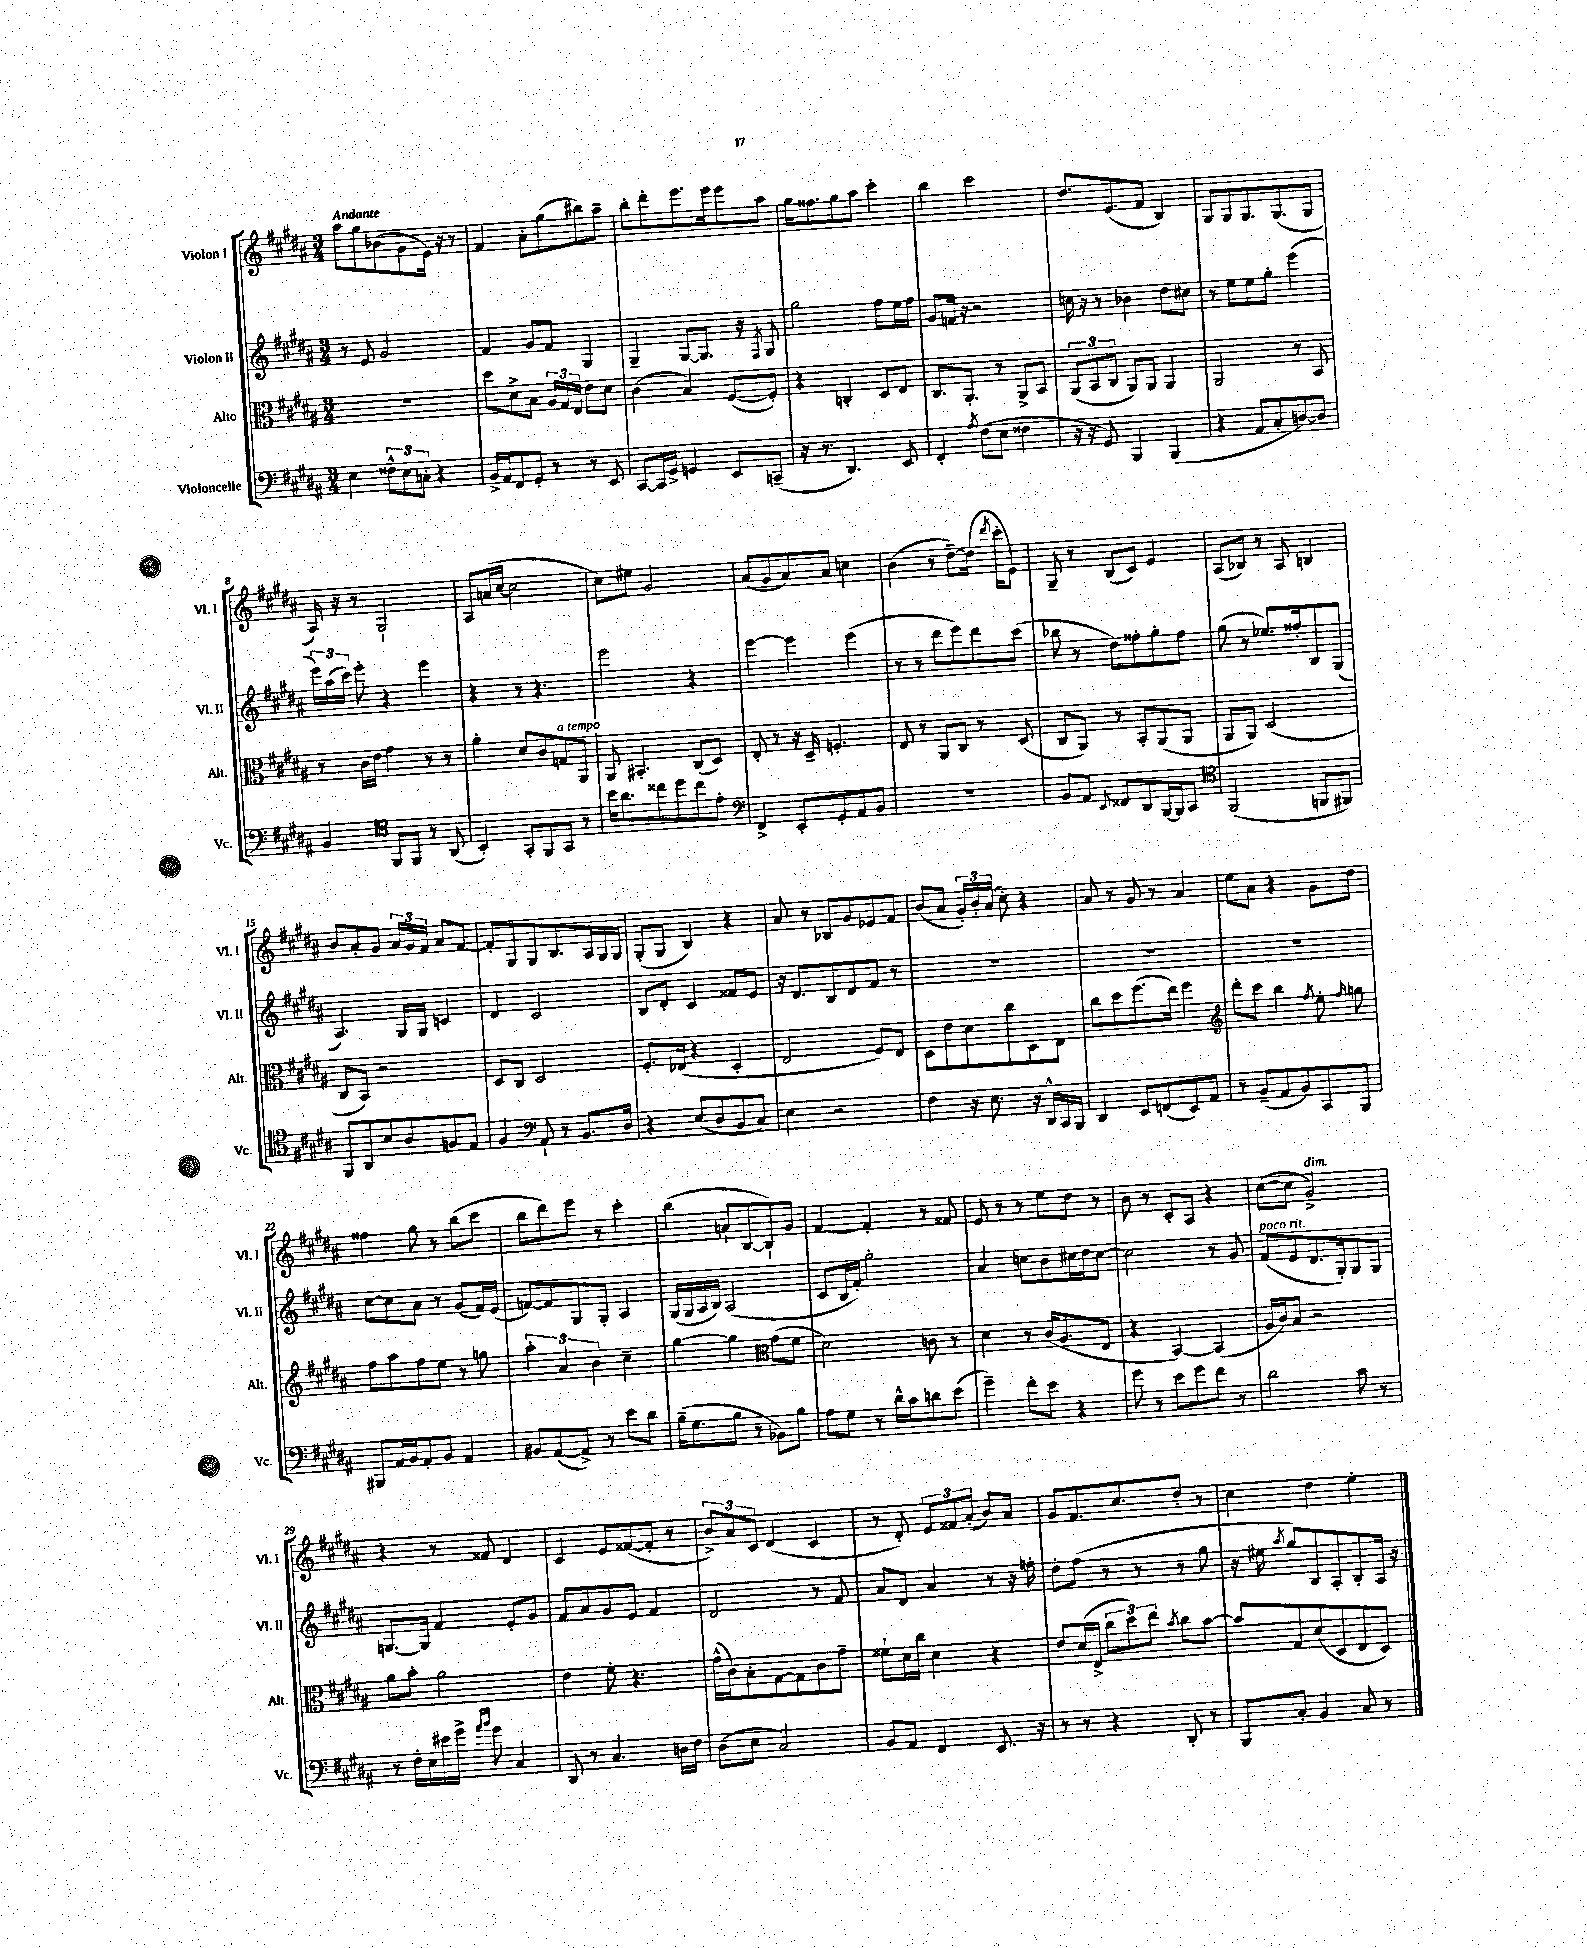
<<
\new StaffGroup <<
\new Staff = "s0" \with { instrumentName = "Violon I" shortInstrumentName = "Vl. I" } {
    \clef treble \key b \major \numericTimeSignature \time 3/4 \tempo "Andante"
    \autoBeamOff ais''8[ gis''8 bes'8( gis'8 e'16]) r16 r8 |
    fis'4 ais'8[-. gis''8( bis''8) ais''8]-- |
    b''8[-. dis'''8-. e'''8. e'''16 e'''8 ais''8] |
    gis''16[ fisis''8. gis''8 ais''8] cis'''4-. |
    b''4 cis'''2 |
    dis''8.[ e'8.( fis'8] b4) |
    gis8[ gis8 gis8. gis8.( gis8] |
    ais16) r16 r8 gis2-! |
    ais8[ a'16( cis''16]~ cis''2 |
    cis''8[) eis''8] gis'2 |
    ais'8[( gis'8 ais'8) ais'8] c''4 |
    b'4( r8 dis''8[~--) dis''16]( \acciaccatura { dis'''8 } cis'''16[-. e'8]) |
    gis8-- r8 b8[( cis'8]) e'4 |
    ais8[( bes8]) r8 ais8 b4 |
    b'8[ ais'8-. gis'8] \tuplet 3/2 { ais'16[ gis'16 fis'16] } ais'8[ fis'8]~ |
    fis'8[-. gis8 gis8 b8. ais16 gis16 gis16] |
    gis8[-.( gis8] b4) r4 |
    ais'8 r8 bes8[ gis'8 ees'8 fis'8] |
    b'8[( ais'8] \tuplet 3/2 { gis'16[-.) b'16-. ais'16]( } cis''8-.) r4 |
    ais'8 r8 gis'8 r8 ais'4 |
    e''8[ ais'8] r4 gis'8[ dis''8] |
    fisis''4 gis''8 r8 b''8[( cis'''8] |
    b''8[ dis'''8) e'''8] r8 cis'''4-. |
    b''4( a'8[-! b8~ b8-!) gis'8] |
    fis'4~ fis'4-. r8 fisis'8 |
    e'8 r8 r8 e''8[ dis''8] r8 |
    b'8 r8 cis'8[-. ais8] r4 |
    cis''8[~( cis''8] gis'2->^\markup { \italic "dim." }) |
    r4 r8 fisis'8 dis'4 |
    cis'4 e'8[ fisis'8~( fisis'8]-. r8 |
    \tuplet 3/2 { b'8[->) ais'8 cis'8] } dis'4( cis'4 |
    r8 dis'8-.) \tuplet 3/2 { e'8[ fisis'8 ais'8]-.( } b'8[) ais'8] |
    gis'8[ fis'8. cis''8. dis''8]-. r8 |
    cis''4 dis''4 e''4-. \bar "|." |
}
\new Staff = "s1" \with { instrumentName = "Violon II" shortInstrumentName = "Vl. II" } {
    \clef treble \key b \major \numericTimeSignature \time 3/4
    \autoBeamOff r8 e'8 gis'2 |
    fis'4 gis'8[ fis'8] gis4 |
    gis4-- gis8[~ gis8.] r16 \acciaccatura { fis8 } gis8 |
    gis''2 fis''8[ e''16 fis''16] |
    gis'8[ f'16] r16 r2 |
    c''16 r16 r8 bes'4 dis''8[ cis''8] |
    r8 e''8[ e''8 gis''8]-. e'''4( |
    \tuplet 3/2 { e'''16[) ais''16( cis'''16]) } e'''8-. r4 e'''4 |
    r4 r8 r4. |
    e'''2 r4 |
    e'''4~ e'''4 e'''4( |
    r8 r8 dis'''8[ e'''8) dis'''8 cis'''8]( |
    bes''8 r8 dis''8[) fisis''8-. gis''8-. fisis''8] |
    gis''8( r8 ees''8.[) fisis''16-. b8 gis8]( |
    ais4.) gis16[ gis16] c'4 |
    dis'4 cis'2 |
    b8[ dis'8]-. cis'4 fisis'8[ e'8] |
    r16 dis'8.[ b8 dis'8 fis'8] r8 |
    R2. |
    R2. |
    R2. |
    cis''8[~ cis''8 ais'8] r8 gis'8[( fis'16) e'16]( |
    f'8[~) f'8 gis8 gis8]-. ais4 |
    gis16[( gis16 ais16 b16]) ais2( |
    cis'8[ b16 fis'16]-.) gis''2-. |
    ais'4 c''8[ b'8 cis''16 dis''16 cis''8]~ |
    cis''2 r8 gis'8 |
    fis'8[^\markup { \italic "poco rit." }( e'8 dis'8. gis16-.) gis8 gis8] |
    g8.[~ g16] fis'4 e'8[-. gis'8] |
    fis'8[ ais'8 gis'8 e'8] fis'4 |
    dis'2 r8 fis'8 |
    ais'8[ dis'8] ais'4 r8 r16 f''16-. |
    dis''8[-. fis''8]( r8 r8 r8 gis''8 |
    r16 eis''16 \acciaccatura { ais''8 } gis''8[) b8 ais8-. b8-. ais16] r16 \bar "|." |
}
\new Staff = "s2" \with { instrumentName = "Alto" shortInstrumentName = "Alt." } {
    \clef alto \key b \major \numericTimeSignature \time 3/4
    \autoBeamOff R2. |
    dis''8[ dis'8-> b8] \tuplet 3/2 { ais16[ gis16 e16] } e'8[ dis'8] |
    cis'4( b4) fis8[~( fis8]-.) |
    r4 c4-. dis8[ e8] |
    cis8.[ ais,8.]-. r8 ais,8[-> b,8] |
    \tuplet 3/2 { ais,8[( b,8 cis8] } ais,8[) ais,8] ais,4 |
    ais,2 r8 b,8 |
    r8 cis'16[ e'16] gis'4 r8 r8 |
    ais'4-. dis'8[ cis'8 g8^\markup { \italic "a tempo" } ais,8] |
    ais,8 bis,4.-. cis8[( dis8]) |
    e8-. r8 r16 dis16-- f4.-. |
    e8 r8 ais,8[ cis8] r8 dis8( |
    cis8[ ais,8]) r8 b,8[-. ais,8( ais,8] |
    ais,8[ ais,8]) dis2( |
    cis8[ b,8]) r2 |
    dis8[ cis8] dis2 |
    fis8.[-. ees16]( r4 dis4-. |
    e2 fis8[) e8] |
    dis8[ e'8 dis'8 cis''8 dis8 e8] |
    cis''8[ dis''8 fis''8.( e''16]) fis''4 |
    \clef treble dis'''8[-. cis'''8] b''4 \acciaccatura { fis''8 } e''8-. \grace { fis''16 } g''8 |
    fis''8[ ais''8 fis''8 e''8] r8 g''8 |
    \tuplet 3/2 { ais''4-. ais'4 b'4 } cis''4-- |
    gis''4~ gis''4 \clef alto gis'8[( fis'8] |
    dis'2) c'8 r8 |
    dis'4 r8 cis'16[( ais8. e8] |
    r4 b,4~) b,4( |
    ais16[ cis'16) b8] r2 |
    ais'8[ b'8]-. ais'2 |
    e'4 fis'8-. r4. |
    gis'16[-^( cis'16) b8-. gis8~ gis8 cis'8 gis'8]-- |
    fisis'8[-! dis'16 cis''16] dis'4 r4 |
    e'8[ dis'16( e16]-> \tuplet 3/2 { cis''8[ dis''8) e''8] } \acciaccatura { b'8 } cis''8[ b'8]~ |
    b'8[ gis8 dis'8( dis8 e8 dis8]) \bar "|." |
}
\new Staff = "s3" \with { instrumentName = "Violoncelle" shortInstrumentName = "Vc." } {
    \clef bass \key b \major \numericTimeSignature \time 3/4
    \autoBeamOff e4 \tuplet 3/2 { fisis8[-^ e8 c8]-. } r4 |
    b,16[-> ais,16 fis,8 gis,8]-. r8 r8 e,8 |
    cis,8[~ cis,16 gis,16]-> g,4 e,8[ c,8]--( |
    r16 r8. dis,4.) e,8 |
    fis,4-. \acciaccatura { ais8 } fis8[( e8] fisis4 |
    r16 r16 gis,8) b,,4 b,,4( |
    r4 ais,8[ cis8-. d8~) d8] |
    b,4 \clef tenor fis,8[ fis,8] r8 ais,8( |
    b,4-.) gis,8[-. fis,8 gis,8] r8 |
    b'16[ ais'8. cisis''8 dis''8 cisis''8 e'8]-. |
    \clef bass fis,4-> e,8[-. gis,8-. ais,8 b,8] |
    R2. |
    b,8[ ais,8] \appoggiatura { e,8 } fisis,8[ dis,8 b,,16~ b,,16 cis,8] |
    \clef tenor fis,2( f,8[ fis,8]) |
    fis,8[ ais,8 b8 ais8 f8 e8] |
    fis4 \clef bass ais,8-! r8 b,8.[ dis16] |
    r4 e8[( dis8 b,8 cis8]) |
    e4 r2 |
    fis4 r16 e8. r16 dis,16[-^ cis,16 b,,16] |
    dis,4 e,8[ f,8( e,8) ais,8] |
    r8 b,8[--( ais,8 b,8) cis,8 b,,8] |
    bis,,8[ ais,16 b,16 ais,8-. b,8] ais,4 |
    bis,8[ ais,8~( ais,8]->) r8 e'8[ dis'8] |
    b16[--( gis8. b8] r8 bes,8[) b8] |
    ais8[ gis8] r8 dis'16[-^ cis'16 d'8 e'8]( |
    gis'4--) fis'8[-. e'8] r4 |
    gis'8 r8 e'8[ gis'8 fis'8] r8 |
    dis'2 cis'8 r8 |
    r8 fis16[-. e16 eis'16 gis'16]-> \grace { ais'16[ b'16] } gis'8 cis4 |
    dis,8 r8 cis4. d16[ fis16] |
    dis8[( e8] cis2) |
    b,8[ ais,8] fis,4 e,8. r16 |
    r8 r8 r4 dis,8-. r8 |
    b,,8[ cis8]-. b,4 cis8 r8 \bar "|." |
}
>>
>>
